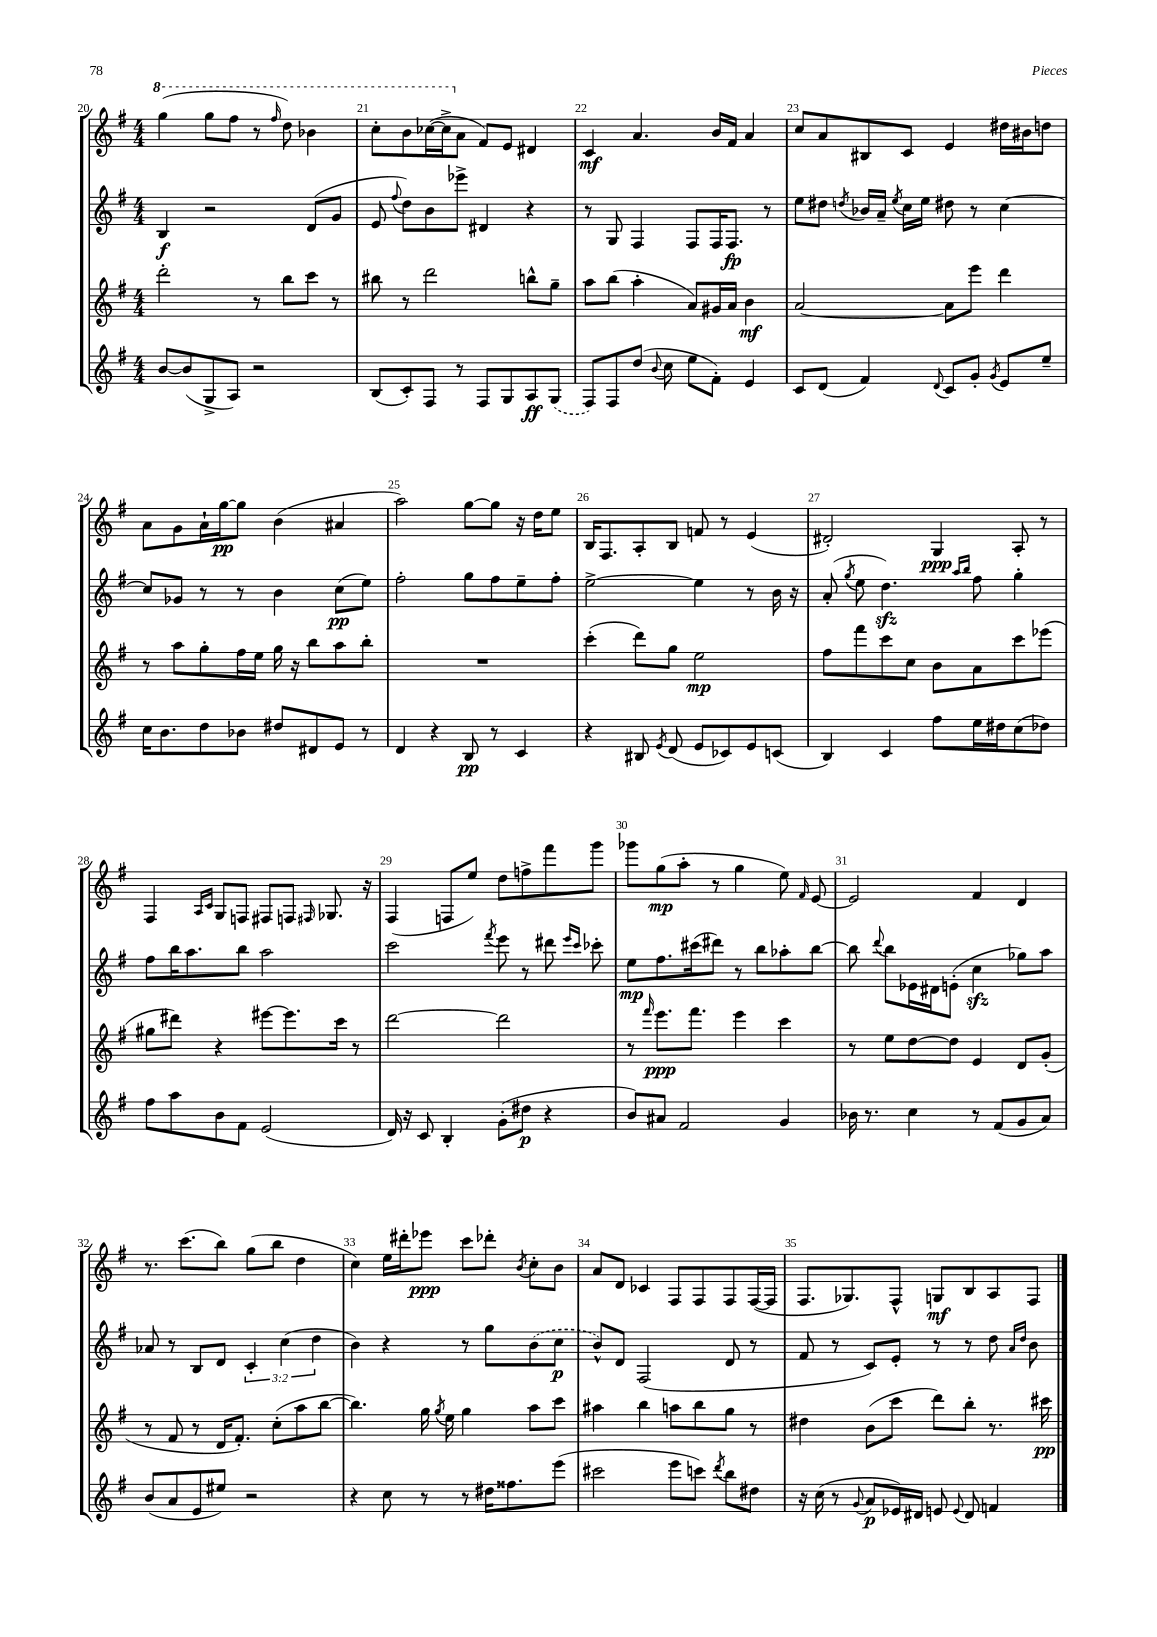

**kern	**kern	**kern	**kern
*staff4	*staff3	*staff2	*staff1
*clefG2	*clefG2	*clefG2	*clefG2
*k[f#]	*k[f#]	*k[f#]	*k[f#]
*M4/4	*M4/4	*M4/4	*M4/4
[8b	2ddd'	4B	(4ggg
(8b]	.	.	.
8G^	.	2r	8ggg
8A)	.	.	8fff#
2r	8r	.	8r
.	.	.	16qqfff#
.	8bb	.	8ddd)
.	8ccc	(8d	4bb-
.	8r	8g	.
=	=	=	=
(8B	8bb#	8e	8ccc'
.	.	8qqff#	.
8c')	8r	8dd)	8bb
8F#	2ddd	8b	([16ccc-
.	.	.	16ccc-^]
8r	.	8eee-^	8a
8F#	.	4d#	8f#)
8G	.	.	8e
8A	8bb^^	4r	4d#
(8G	8gg~	.	.
=	=	=	=
8F#)	8aa	8r	4c
8F#	(8bb	8G	.
(8dd	4aa'	4F#	4.a
8qqb	.	.	.
8cc	.	.	.
8ee	8a)	8F#	.
8f#')	16g#	16F#	16b
.	16a	8.F#	16f#
4e	4b	.	4a
.	.	8r	.
=	=	=	=
8c	[2a	8ee	8cc
(8d	.	8dd#	8a
.	.	8qdd	.
4f#)	.	16b-	8B#
.	.	16a~	.
.	.	8qee	.
.	.	16cc	8c
.	.	16ee	.
8qqd	.	.	.
8c	8a]	8dd#	4e
8g'	8eee	8r	.
8qg	.	.	.
8e	4ddd	[4cc	16dd#
.	.	.	16b#
8ee~	.	.	8dd
=	=	=	=
16cc	8r	8cc]	8a
8.b	.	.	.
.	8aa	8g-	8g
8dd	8gg'	8r	16a`
.	.	.	[16gg
8b-	16ff#	8r	8gg]
.	16ee	.	.
8dd#	16gg	4b	(4b
.	16r	.	.
8d#	8bb	.	.
8e	8aa	(8cc	4a#
8r	8bb'	8ee)	.
=	=	=	=
4d	1r	2ff#'	2aa)
4r	.	.	.
8B	.	8gg	[8gg
8r	.	8ff#	8gg]
4c	.	8ee~	16r
.	.	.	16dd
.	.	8ff#'	8ee
=	=	=	=
4r	(4ccc'	[2ee^	16B
.	.	.	8.F#
8B#	8ddd)	.	8A'
8qe	.	.	.
(8d	8gg	.	8B
8e	2ee	4ee]	8f
8c-)	.	.	8r
8e	.	8r	(4e
(8c	.	16b	.
.	.	16r	.
=	=	=	=
4B)	8ff#	(8a'	2d#')
.	.	8qgg	.
.	8fff#	8ee	.
4c	8ccc	4.dd)	.
.	8cc	.	.
8ff#	8b	.	4G
.	.	16qqaa	.
.	.	16qqbb	.
16ee	8a	8ff#	.
16dd#	.	.	.
(8cc	8ccc	4gg'	8A'
8dd-)	(8eee-	.	8r
=	=	=	=
8ff#	8gg#	8ff#	4F#
8aa	8ddd#)	16bb	.
.	.	8.aa	.
.	.	.	16qqA
.	.	.	16qqc
8b	4r	.	8G
8f#	.	8bb	8F
(2e	[8eee#	2aa	8F#
.	8.eee#]	.	8F
.	.	.	16qqF#
.	.	.	8.G-
.	16ccc	.	.
.	8r	.	.
.	.	.	16r
=	=	=	=
16d)	[2ddd	2ccc	(4F#
16r	.	.	.
8c	.	.	.
4B'	.	.	8F
.	.	.	8ee)
.	.	8qfff#	.
(8g'	2ddd]	8eee	8dd
8dd#	.	8r	8ff^
4r	.	8ddd#	8fff#
.	.	16qqeee	.
.	.	16qqccc	.
.	.	8ccc-'	8ggg
=	=	=	=
8b)	8r	8ee	8ggg-
.	16qqfff#	.	.
8a#	8.eee	8.ff#	(8gg
2f#	.	.	8aa'
.	8.fff#	(16ccc#	.
.	.	8ddd#)	8r
.	4eee	8r	4gg
.	.	8bb	.
4g	4ccc	8aa-'	8ee)
.	.	.	16qqf#
.	.	[8bb	[8e
=	=	=	=
16b-	8r	8bb]	2e]
8.r	.	.	.
.	.	8qqddd	.
.	8ee	8bb	.
4cc	[8dd	16e-	.
.	.	16d#	.
.	8dd]	(8e'	.
8r	4e	4cc	4f#
(8f#	.	.	.
8g	8d	8gg-)	4d
8a)	(8g'	8aa	.
=	=	=	=
(8b	8r	8a-	8.r
8a	8f#	8r	.
.	.	.	(8.ccc
8e	8r	8B	.
8ee#)	16d	8d	8bb)
.	8.f#')	.	.
2r	.	6c'	(8gg
.	(8cc'	.	8bb
.	.	(6cc	.
.	8aa	.	4dd
.	.	6dd	.
.	[8bb	.	.
=	=	=	=
4r	4.bb])	4b)	4cc)
8cc	.	4r	16ee
.	.	.	16ddd#'
8r	16gg	.	8eee-
.	8qgg	.	.
.	16ee	.	.
8r	4gg	8r	8ccc
16dd#	.	8gg	8ddd-'
8.ff##	.	.	.
.	.	.	8qb
.	8aa	(8b	8cc'
(8eee	8ccc	8cc	8b
=	=	=	=
2ccc#	4aa#	8b^^)	8a
.	.	8d	8d
.	4bb	(2F#	4c-
8eee	8aa	.	8F#
8ccc)	8bb	.	8F#
8qddd	.	.	.
8bb	8gg	8d	8F#
8dd#	8r	8r	([16F#
.	.	.	16F#]
=	=	=	=
16r	4dd#	8f#	8.F#
(16cc	.	.	.
8r	.	8r	.
.	.	.	8.G-)
8qqg	.	.	.
8a	(8b	8c)	.
16e-)	8ccc	8e'	8F#^^
16d#	.	.	.
8e	8ddd)	8r	8G
8qqe	.	.	.
8d#	8bb'	8r	8B
4f	8.r	8dd	8A
.	.	16qqa	.
.	.	16qqdd	.
.	.	8b	8F#
.	16ccc#	.	.
==	==	==	==
*-	*-	*-	*-
